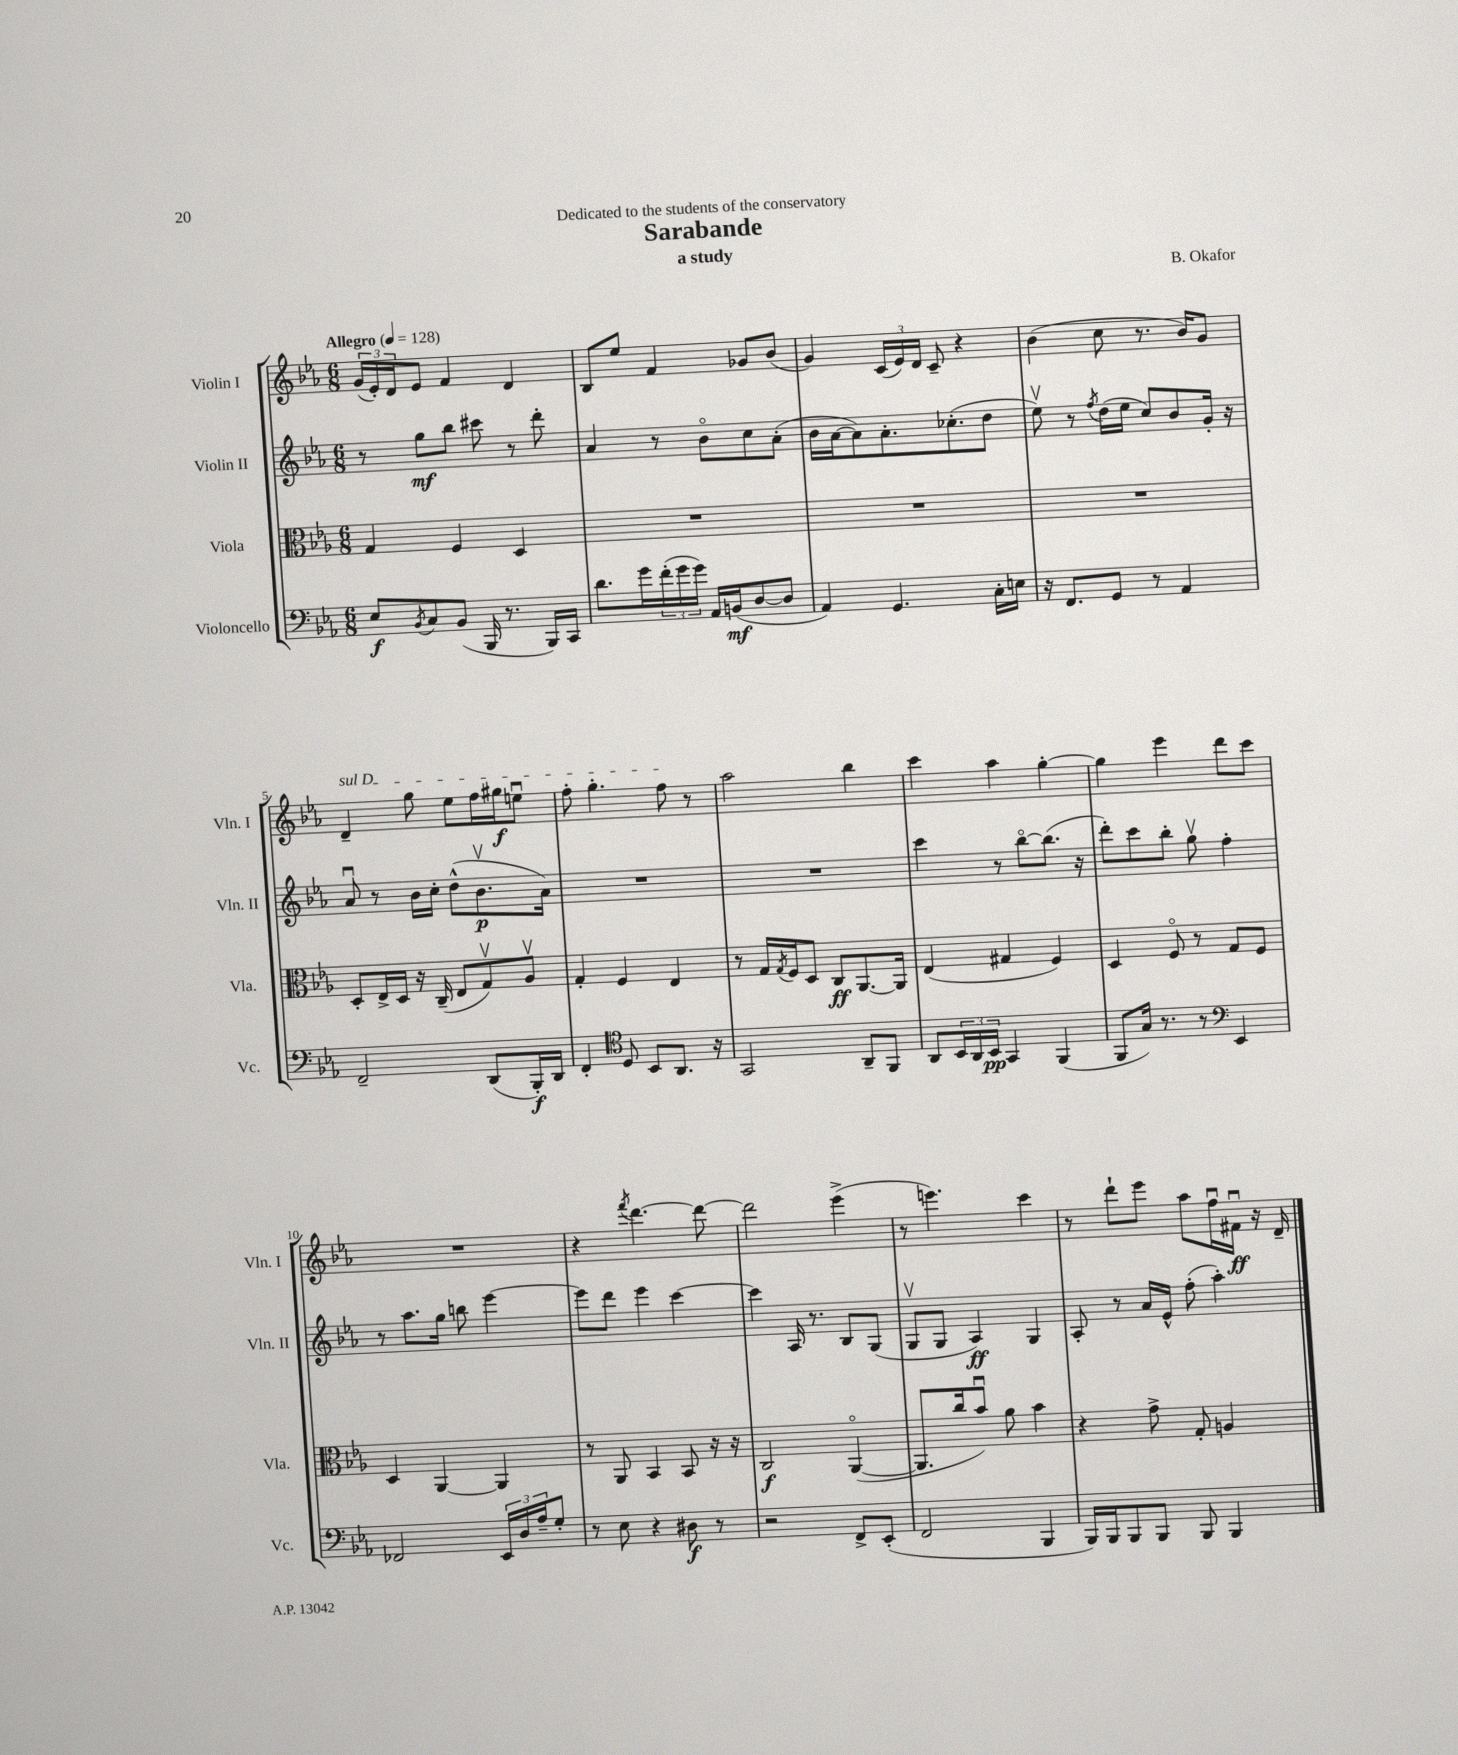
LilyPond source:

\header { title = "Sarabande" composer = "B. Okafor" subtitle = "a study" dedication = "Dedicated to the students of the conservatory" }
<<
\new StaffGroup <<
\new Staff = "s0" \with { instrumentName = "Violin I" shortInstrumentName = "Vln. I" } {
    \clef treble \key ees \major \numericTimeSignature \time 6/8 \tempo "Allegro" 4 = 128
    \tuplet 3/2 { g'16( ees'16-.) d'16 } ees'8 f'4 d'4 |
    bes8 ees''8 f'4 ges'8 bes'8( |
    g'4) \tuplet 3/2 { c'16( ees'16) d'16 } c'8-- r4 |
    bes'4( c''8 r8. bes'16) g'8 |
    \once \override TextSpanner.bound-details.left.text = \markup { \italic "sul D" } d'4--\startTextSpan g''8 ees''8 f''16 gis''16\f e''8\downbow |
    f''8-. g''4.-. f''8\stopTextSpan r8 |
    aes''2 bes''4 |
    c'''4 aes''4 g''4~-. |
    g''4 ees'''4 d'''8 c'''8 |
    R2. |
    r4 \acciaccatura { f'''8 } d'''4.~ d'''8~ |
    d'''2 ees'''4->( |
    r8 e'''4.) c'''4 |
    r8 d'''8-! ees'''8 aes''8 f''16\downbow fis'16\downbow\ff r16 d'16-- \bar "|." |
}
\new Staff = "s1" \with { instrumentName = "Violin II" shortInstrumentName = "Vln. II" } {
    \clef treble \key ees \major \numericTimeSignature \time 6/8
    r8 g''8\mf bes''8 cis'''8 r8 d'''8-. |
    aes'4 r8 bes'8\flageolet c''8 aes'8-.( |
    bes'16 aes'16~ aes'8) aes'8.-. ces''8.-.( d''8 |
    ees''8\upbow) r8 \acciaccatura { f''8 } d''16( ees''16 c''8) bes'8 g'16-. r16 |
    aes'8\downbow r8 bes'16 c''16-. d''8-^( bes'8.\upbow\p aes'16) |
    R2. |
    R2. |
    c'''4 r8 bes''8~\flageolet bes''8.( r16 |
    d'''8-.) c'''8 bes''8-. g''8\upbow f''4-. |
    r8 aes''8. g''16 b''8 ees'''4~ |
    ees'''8 d'''8 ees'''4 c'''4~ |
    c'''4 aes16 r8. bes8 g8( |
    g8\upbow g8 aes4\ff) g4 |
    aes8-. r8 aes'16 ees'16-^ f''8-.( aes''4-.) \bar "|." |
}
\new Staff = "s2" \with { instrumentName = "Viola" shortInstrumentName = "Vla." } {
    \clef alto \key ees \major \numericTimeSignature \time 6/8
    g4 f4 d4 |
    R2. |
    R2. |
    R2. |
    d8-. ees16-> d16 r16 c16--( ees8 g8\upbow) aes8\upbow |
    g4-. f4 ees4 |
    r8 g16 \acciaccatura { g8 } f16 d8 c8\ff aes,8.~ aes,16 |
    ees4( gis4 f4) |
    d4 f8\flageolet r8 g8 f8 |
    d4 aes,4~ aes,4 |
    r8 aes,8 bes,4 bes,8 r16 r16 |
    c2\f aes,4~\flageolet( |
    aes,8. c''16 bes'8\downbow) aes'8 bes'4 |
    r4 g'8-> g8-. a4 \bar "|." |
}
\new Staff = "s3" \with { instrumentName = "Violoncello" shortInstrumentName = "Vc." } {
    \clef bass \key ees \major \numericTimeSignature \time 6/8
    ees8\f \acciaccatura { bes,8 } c8 bes,8( bes,,16 r8. bes,,16) c,16 |
    d'8. g'16 \tuplet 3/2 { f'16-.( g'16 g'16) } aes,16 b,16\mf( d8~ d8 |
    aes,4) g,4. c16-. e16 |
    r16 f,8. g,8 r8 aes,4 |
    f,2-- d,8( bes,,16-.\f) d,16 |
    f,4-. \clef tenor d8 bes,8 aes,8. r16 |
    g,2 aes,8-- f,8 |
    aes,8 \tuplet 3/2 { bes,16 aes,16 bes,16\pp } g,4 f,4( |
    f,8 g16) r8. r8 \clef bass ees,4 |
    fes,2 \tuplet 3/2 { ees,16 d16 aes16-- } g8-. |
    r8 ees8 r4 dis8\f r8 |
    r2 f,8-> ees,8-.( |
    f,2 bes,,4 |
    bes,,16) bes,,16 bes,,8 bes,,8 bes,,8 bes,,4 \bar "|." |
}
>>
>>
